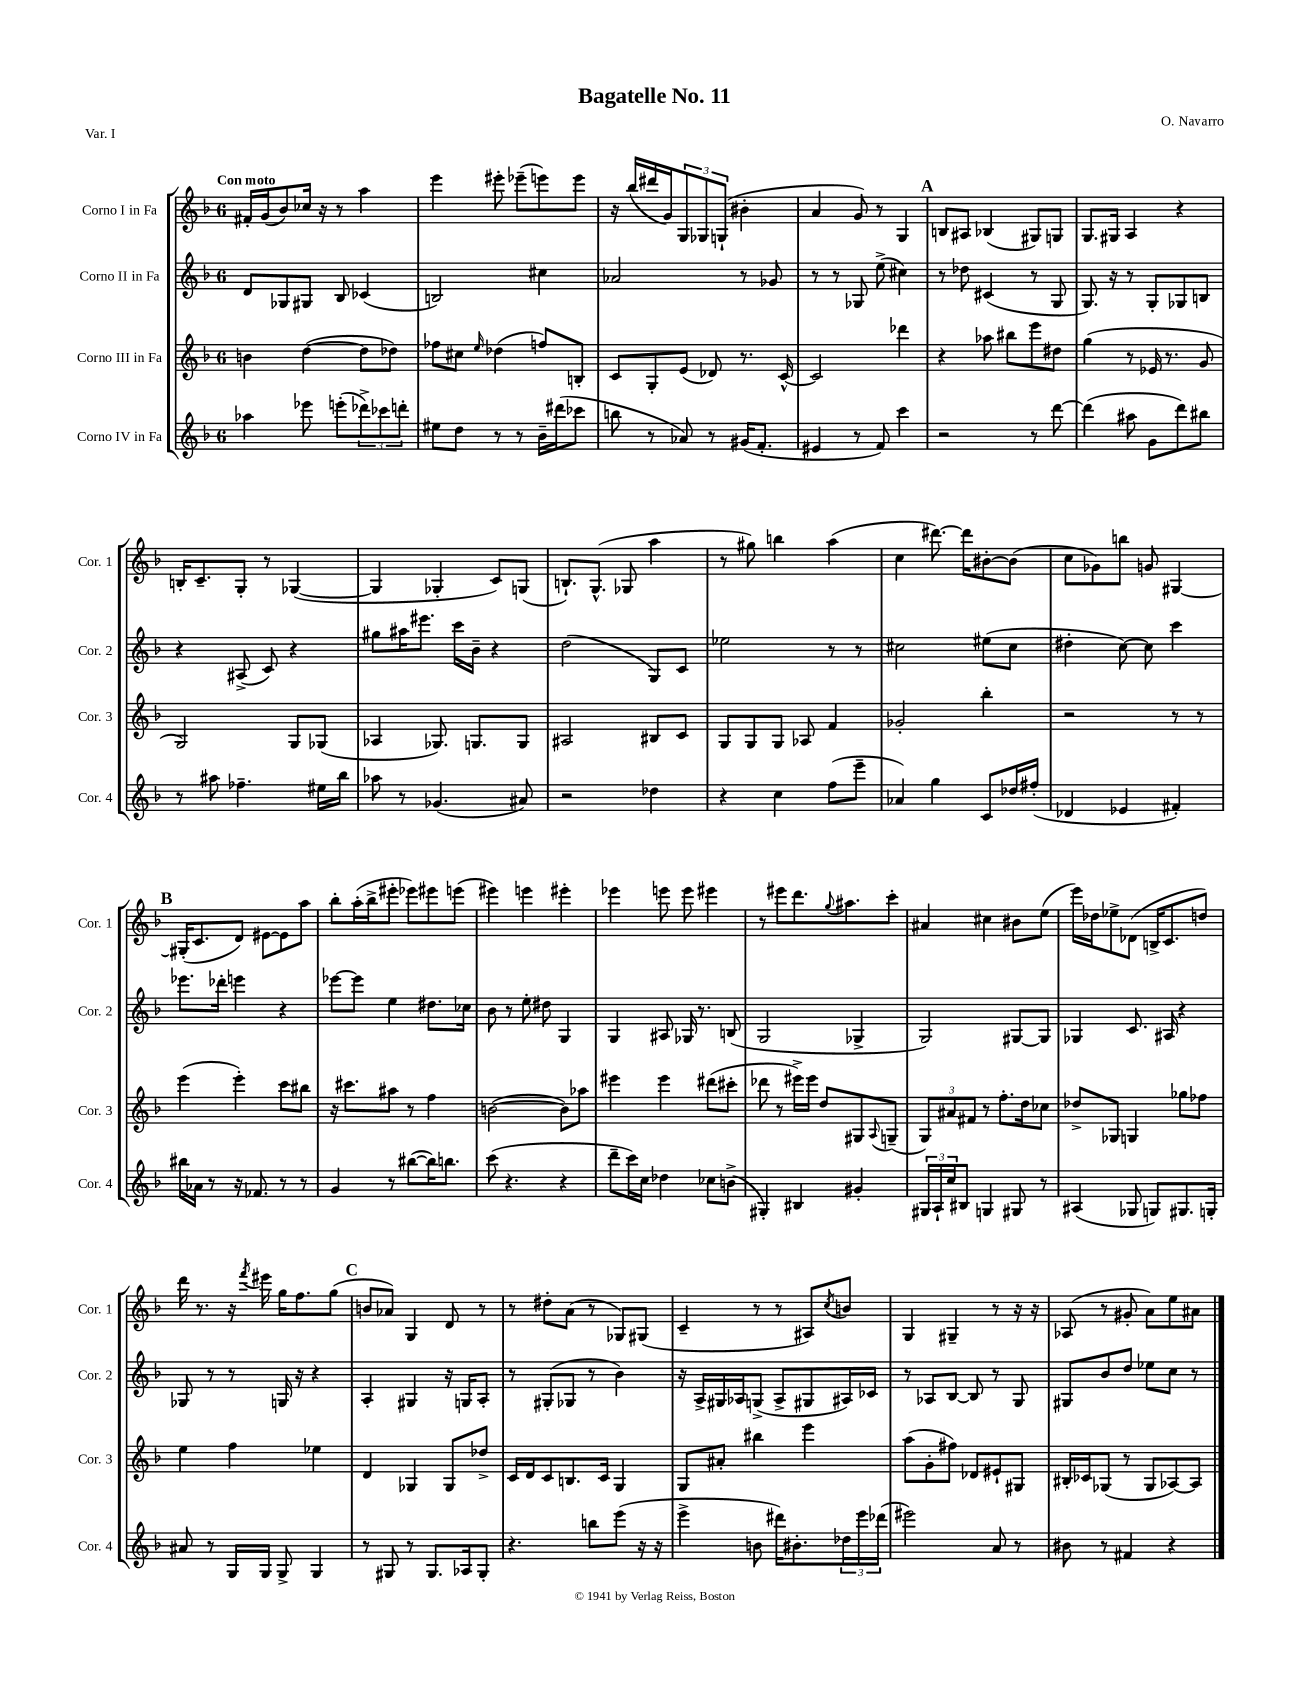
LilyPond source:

\header { title = "Bagatelle No. 11" composer = "O. Navarro" piece = "Var. I" }
<<
\new StaffGroup <<
\new Staff = "s0" \with { instrumentName = "Corno I in Fa" shortInstrumentName = "Cor. 1" } {
    \clef treble \key f \major \once \override Staff.TimeSignature.style = #'single-digit \time 6/8 \tempo "Con moto"
    fis'16-. g'16( bes'8) ces''16 r16 r8 a''4 |
    e'''4 eis'''8-. ees'''8--( e'''8) e'''8 |
    r16 bes''16( dis'''16 g'16) \tuplet 3/2 { g8 ges8 g8-!( } bis'4-. |
    a'4 g'8) r8 g4 |
    \mark \markup { \bold "A" } b8 ais8 bes4( gis8) g8 |
    g8. gis16 a4 r4 |
    b16-. c'8.-- g8-. r8 ges4~( |
    ges4 ges4-. c'8) g8( |
    b8.-!) g8.-^( ges8 a''4 |
    r8 gis''8) b''4 a''4( |
    c''4 dis'''8.~) dis'''16 bis'8~-. bis'8( |
    c''8 ges'8) b''8 g'8 gis4~ |
    \mark \markup { \bold "B" } gis16-.( c'8. d'8) eis'8~ eis'8 a''8 |
    bes''8-. a''16-.( bes''16-> eis'''8-. ees'''8) eis'''8 e'''8( |
    eis'''4) e'''4 eis'''4-. |
    ees'''4 e'''8 e'''8 eis'''4 |
    r8 eis'''8 d'''8. \appoggiatura { g''8 } ais''8. c'''8-. |
    ais'4 cis''4 bis'8 e''8( |
    e'''16) des''16 ees''8-> des'8( b16-> c'8. d''8) |
    d'''16 r8. r16 \acciaccatura { f'''8 } eis'''16 g''16 f''8. g''8( |
    \mark \markup { \bold "C" } b'8 aes'8) g4 d'8 r8 |
    r8 dis''8-. a'8( r8 ges8) gis8( |
    c'4-- r8 r8 ais8) \acciaccatura { c''8 } b'8 |
    g4 gis4-- r8 r16 r16 |
    aes8( r8 gis'8-. a'8) e''8 ais'8 \bar "|." |
}
\new Staff = "s1" \with { instrumentName = "Corno II in Fa" shortInstrumentName = "Cor. 2" } {
    \clef treble \key f \major \once \override Staff.TimeSignature.style = #'single-digit \time 6/8
    d'8 ges8 gis8 bes8 ces'4( |
    b2) cis''4 |
    aes'2 r8 ges'8 |
    r8 r8 ges8 e''8->( cis''4) |
    \mark \markup { \bold "A" } r8 des''8 cis'4( r8 g8 |
    g8.) r16 r8 g8-. ges8 b8 |
    r4 ais8->( c'8) r4 |
    gis''8 ais''16 eis'''8. c'''16 bes'16-- r4 |
    d''2( g8) c'8 |
    ees''2 r8 r8 |
    cis''2 eis''8( cis''8 |
    dis''4-. c''8~) c''8 c'''4 |
    \mark \markup { \bold "B" } ees'''8. des'''16-. e'''4 r4 |
    ees'''8~ ees'''8 e''4 dis''8. ces''16 |
    bes'8 r8 e''8-. dis''8 g4 |
    g4 ais8 ges16 r8. b8( |
    g2 ges4-> |
    g2) gis8~ gis8 |
    ges4 c'8. ais16 r4 |
    ges8 r8 r8 g16 r16 r4 |
    \mark \markup { \bold "C" } a4-. gis4 r16 g16 a8-. |
    r8 gis8-.( ges8 r8 bes'4) |
    r16 a16-> gis16 aes16 g8->( aes8-> gis8 ais16) ces'16 |
    r8 aes8 bes8~ bes8 r8 g8 |
    gis8 bes'8 d''8 ees''8 c''8 r8 \bar "|." |
}
\new Staff = "s2" \with { instrumentName = "Corno III in Fa" shortInstrumentName = "Cor. 3" } {
    \clef treble \key f \major \once \override Staff.TimeSignature.style = #'single-digit \time 6/8
    b'4 d''4~( d''8 des''8) |
    fes''8 cis''8 \grace { e''16 } des''4( f''8) b8-. |
    c'8 g8-. e'8( des'8) r8. c'16~-^ |
    c'2 des'''4 |
    \mark \markup { \bold "A" } r4 aes''8 bis''8 e'''8 dis''8 |
    g''4( r8 ees'16 r8. g'8 |
    g2) g8 ges8( |
    aes4 ges8.) g8. g8 |
    ais2 bis8 c'8 |
    g8 g8 g8 aes8 f'4 |
    ges'2-. bes''4-. |
    r2 r8 r8 |
    \mark \markup { \bold "B" } e'''4( e'''4-.) c'''8 bis''8 |
    r16 cis'''8. ais''8 r8 f''4 |
    b'2~( b'8) aes''8 |
    eis'''4 eis'''4 dis'''8( cis'''8-. |
    des'''8 r8 eis'''16->) eis'''16 d''8 gis8 \appoggiatura { a8 } g8--( |
    \tuplet 3/2 { g8) ais'8 fis'8 } r8 f''8.-. d''16 ces''8 |
    des''8-> ges8 g4 ges''8 fes''8 |
    e''4 f''4 ees''4 |
    \mark \markup { \bold "C" } d'4 ges4 ges8 des''8-> |
    c'16 d'16 c'8 b8. c'16 g4 |
    g8 ais'8-. bis''4 e'''4 |
    a''8( g'8-. fis''8) des'8 eis'8-! gis8 |
    bis16-. ces'16 ges8( r8 ges8 aes8~) aes8 \bar "|." |
}
\new Staff = "s3" \with { instrumentName = "Corno IV in Fa" shortInstrumentName = "Cor. 4" } {
    \clef treble \key f \major \once \override Staff.TimeSignature.style = #'single-digit \time 6/8
    aes''4 ees'''8 e'''8-.( \tuplet 3/2 { des'''8->) ces'''8 d'''8-. } |
    eis''8 d''8 r8 r8 bes'16-- dis'''16( ces'''8 |
    b''8 r8 aes'8) r8 gis'16( f'8.-. |
    eis'4 r8 f'8) c'''4 |
    \mark \markup { \bold "A" } r2 r8 d'''8~ |
    d'''4( ais''8 g'8 d'''8) bis''8 |
    r8 ais''8 fes''4.-- eis''16 bes''16 |
    aes''8 r8 ges'4.( ais'8) |
    r2 des''4 |
    r4 c''4 f''8( e'''8-- |
    aes'4) g''4 c'8 des''16 fis''16-.( |
    des'4 ees'4 fis'4-.) |
    \mark \markup { \bold "B" } bis''16 aes'16 r8 r16 fes'8. r8 r8 |
    g'4 r8 bis''8~( bis''16) b''8. |
    c'''8( r4. r4 |
    d'''8-- c'''16) c''16 des''4 ces''8 b'8->( |
    gis4-.) bis4 gis'4-. |
    \tuplet 3/2 { gis16 a16-! c''16 } bis8 g4 gis8 r8 |
    ais4( ges8 g8) gis8. g16-. |
    ais'8 r8 g16 g16 g8-> g4 |
    \mark \markup { \bold "C" } r8 gis8 r8 gis8. aes16 gis8-. |
    r4. b''8 e'''8( r16 r16 |
    e'''4-> b'8 dis'''16) bis'8.-. \tuplet 3/2 { des''16 e'''16 des'''16( } |
    eis'''2) a'8 r8 |
    bis'8 r8 fis'4 r4 \bar "|." |
}
>>
>>
\layout { \context { \Score \remove "Bar_number_engraver" } }
